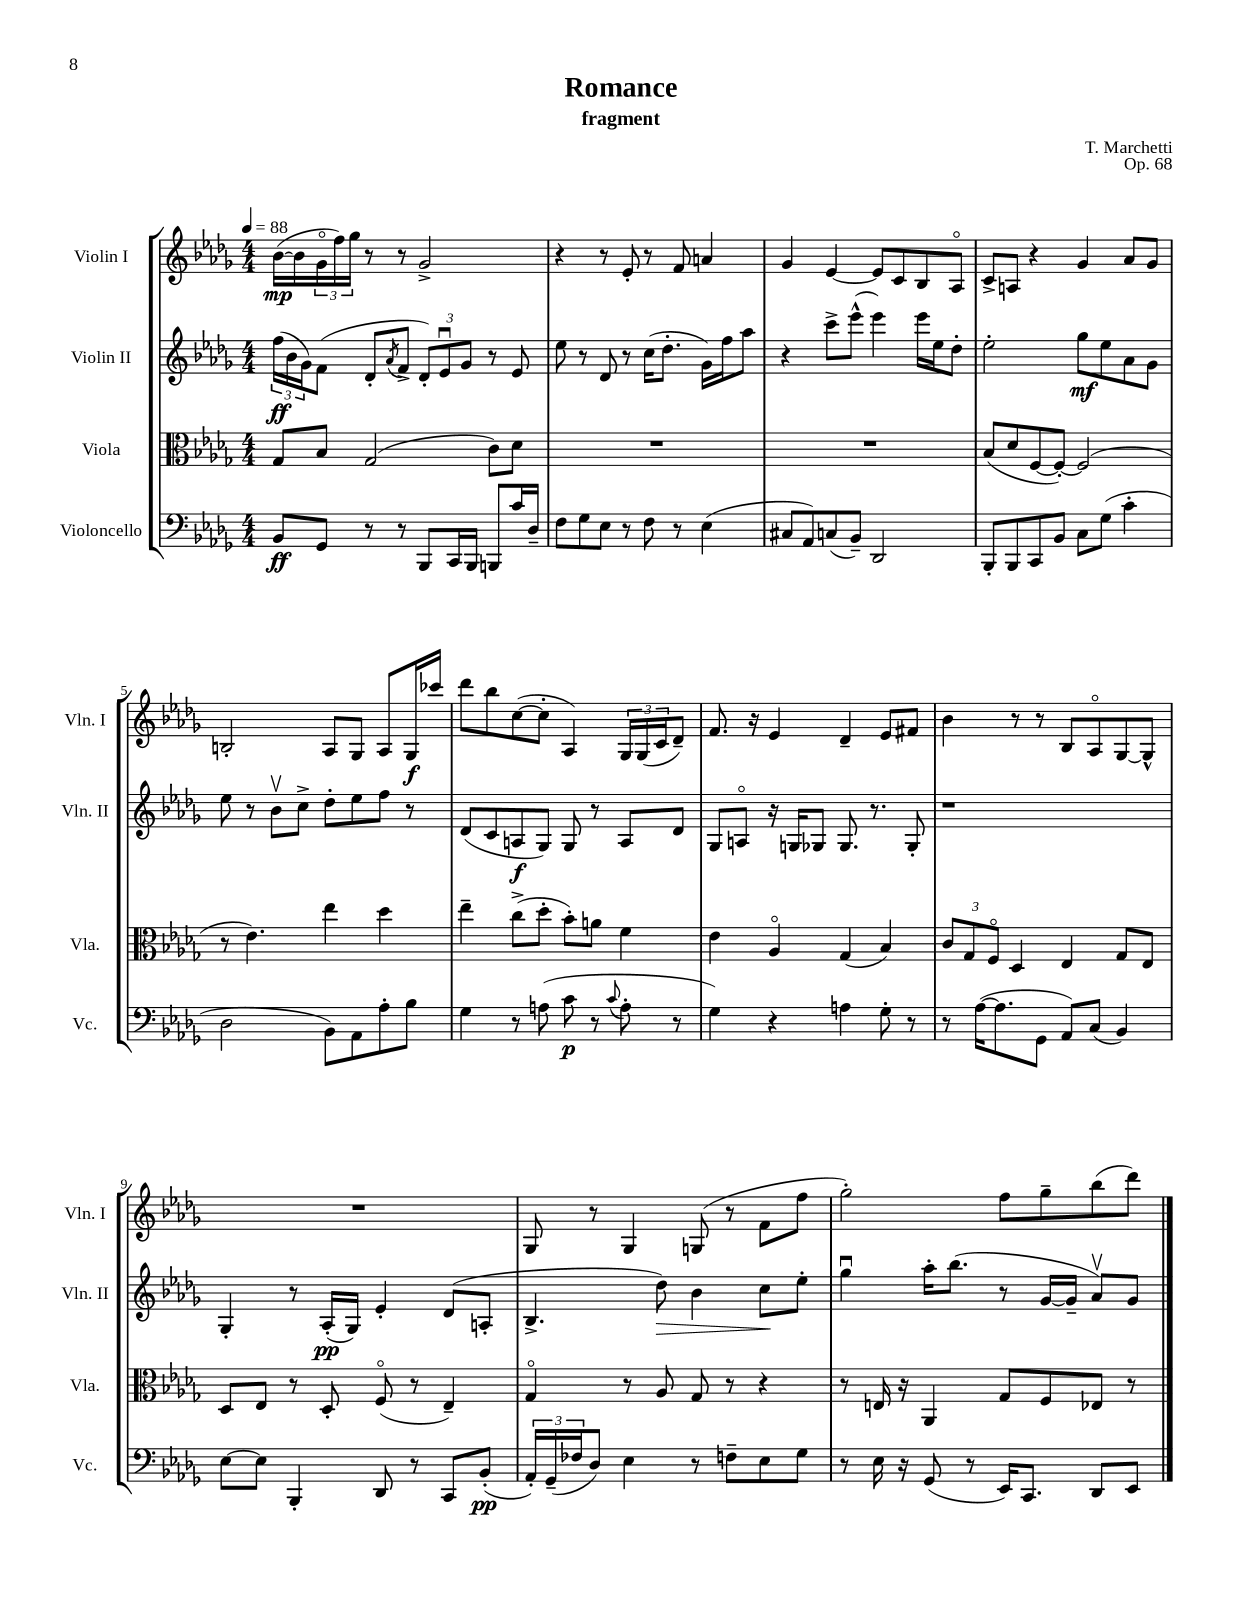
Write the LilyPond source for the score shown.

\header { title = "Romance" composer = "T. Marchetti" subtitle = "fragment" opus = "Op. 68" }
<<
\new StaffGroup <<
\new Staff = "s0" \with { instrumentName = "Violin I" shortInstrumentName = "Vln. I" } {
    \clef treble \key des \major \numericTimeSignature \time 4/4 \tempo 4 = 88
    bes'16~\mp( bes'16 \tuplet 3/2 { ges'16\flageolet f''16) ges''16 } r8 r8 ges'2-> |
    r4 r8 ees'8-. r8 f'8 a'4 |
    ges'4 ees'4~ ees'8 c'8 bes8 aes8\flageolet |
    c'8-> a8 r4 ges'4 aes'8 ges'8 |
    b2-. aes8 ges8 aes8 ges16\f ces'''16 |
    des'''8 bes''8 c''8~( c''8-. aes4) \tuplet 3/2 { ges16 ges16( c'16 } des'8--) |
    f'8. r16 ees'4 des'4-- ees'8 fis'8 |
    bes'4 r8 r8 bes8 aes8\flageolet ges8~ ges8-^ |
    R1 |
    ges8 r8 ges4 g8( r8 f'8 f''8 |
    ges''2-.) f''8 ges''8-- bes''8( des'''8) \bar "|." |
}
\new Staff = "s1" \with { instrumentName = "Violin II" shortInstrumentName = "Vln. II" } {
    \clef treble \key des \major \numericTimeSignature \time 4/4
    \tuplet 3/2 { f''16\ff( bes'16 ges'16) } f'8( des'8-. \acciaccatura { aes'8 } f'8-> \tuplet 3/2 { des'8-.) ees'8\downbow ges'8 } r8 ees'8 |
    ees''8 r8 des'8 r8 c''16( des''8.-. ges'16) f''16 aes''8 |
    r4 c'''8-> ees'''8-^( ees'''4) ees'''16 ees''16 des''8-. |
    ees''2-. ges''8\mf ees''8 aes'8 ges'8 |
    ees''8 r8 bes'8\upbow c''8-> des''8-. ees''8 f''8 r8 |
    des'8( c'8 a8\f ges8) ges8 r8 a8 des'8 |
    ges8 a8\flageolet r16 g16 ges8 ges8. r8. ges8-. |
    r1 |
    ges4-. r8 aes16-.\pp( ges16) ees'4-. des'8( a8-. |
    bes4.-> des''8\>) bes'4 c''8\! ees''8-. |
    ges''4\downbow aes''16-. bes''8.( r8 ges'16~ ges'16-- aes'8\upbow) ges'8 \bar "|." |
}
\new Staff = "s2" \with { instrumentName = "Viola" shortInstrumentName = "Vla." } {
    \clef alto \key des \major \numericTimeSignature \time 4/4
    ges8 bes8 ges2( c'8) des'8 |
    R1 |
    R1 |
    bes8( des'8 f8~ f8~-.) f2( |
    r8 ees'4.) ees''4 des''4 |
    ees''4-- c''8->( des''8-. bes'8-.) a'8 f'4 |
    ees'4 aes4\flageolet ges4( bes4) |
    \tuplet 3/2 { c'8 ges8 f8\flageolet } des4 ees4 ges8 ees8 |
    des8 ees8 r8 des8-. f8\flageolet( r8 ees4--) |
    ges4\flageolet r8 aes8 ges8 r8 r4 |
    r8 e16 r16 aes,4 ges8 f8 ees8 r8 \bar "|." |
}
\new Staff = "s3" \with { instrumentName = "Violoncello" shortInstrumentName = "Vc." } {
    \clef bass \key des \major \numericTimeSignature \time 4/4
    bes,8\ff ges,8 r8 r8 bes,,8 c,16 bes,,16 b,,8 c'16 des16-- |
    f8 ges8 ees8 r8 f8 r8 ees4( |
    cis8 aes,8) c8( bes,8--) des,2 |
    bes,,8-. bes,,8 c,8 bes,8 c8 ges8( c'4-. |
    des2 bes,8) aes,8 aes8-. bes8 |
    ges4 r8 a8( c'8\p r8 \appoggiatura { c'8 } a8-. r8 |
    ges4) r4 a4 ges8-. r8 |
    r8 aes16~( aes8. ges,8 aes,8) c8( bes,4) |
    ees8~ ees8 bes,,4-. des,8 r8 c,8 bes,8-.\pp( |
    \tuplet 3/2 { aes,16-.) ges,16--( fes16 } des8) ees4 r8 f8-- ees8 ges8 |
    r8 ees16 r16 ges,8( r8 ees,16) c,8. des,8 ees,8 \bar "|." |
}
>>
>>
